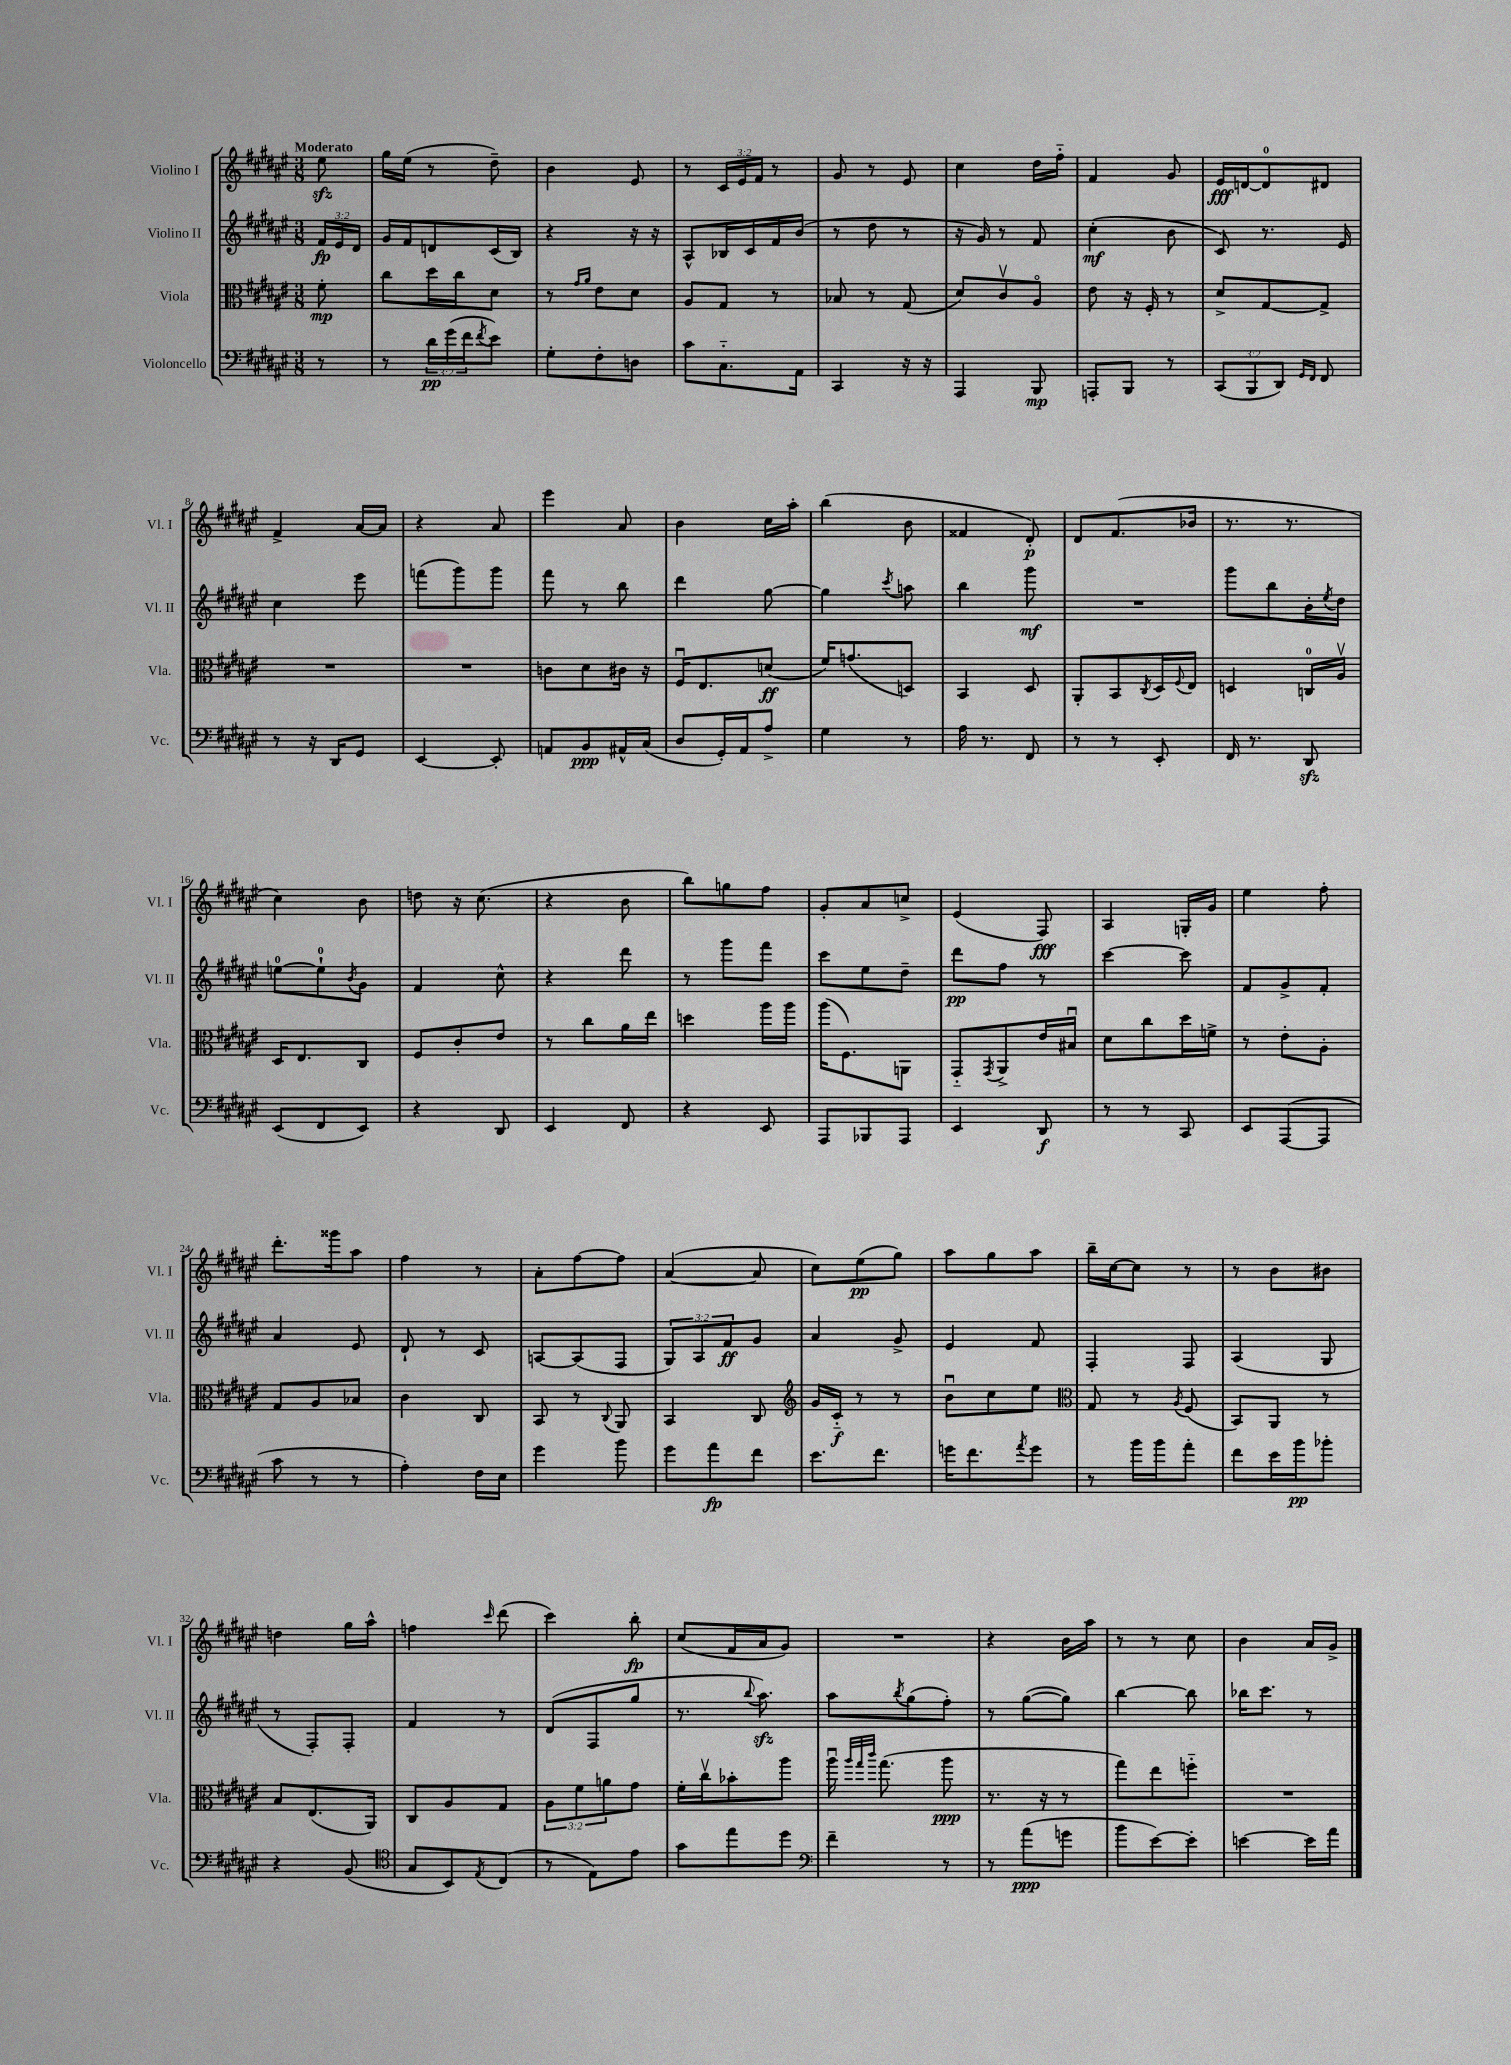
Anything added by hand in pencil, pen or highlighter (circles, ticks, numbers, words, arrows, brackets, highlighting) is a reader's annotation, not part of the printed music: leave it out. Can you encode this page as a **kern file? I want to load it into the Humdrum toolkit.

**kern	**dynam	**kern	**dynam	**kern	**dynam	**kern	**dynam
*part4	*part4	*part3	*part3	*part2	*part2	*part1	*part1
*staff4	*staff4	*staff3	*staff3	*staff2	*staff2	*staff1	*staff1
*I"Violoncello	*	*I"Viola	*	*I"Violino II	*	*I"Violino I	*
*I'Vc.	*	*I'Vla.	*	*I'Vl. II	*	*I'Vl. I	*
*clefF4	*	*clefC3	*	*clefG2	*	*clefG2	*
*k[f#c#g#d#a#e#]	*	*k[f#c#g#d#a#e#]	*	*k[f#c#g#d#a#e#]	*	*k[f#c#g#d#a#e#]	*
*M3/8	*	*M3/8	*	*M3/8	*	*M3/8	*
=	=	=	=	=	=	=	=
!	!	!	!	!	!	!LO:TX:a:B:t=Moderato	!
8r	.	8f#'\	mp	24f#/LL	fp	8ee#zz\	.
.	.	.	.	24e#/	.	.	.
.	.	.	.	24d#/JJ	.	.	.
=1	=1	=1	=1	=1	=1	=1	=1
8r	.	8cc#\L	.	16g#/LL	.	16gg#\LL	.
.	.	.	.	16f#/J	.	(16ee#\JJ	.
24d#\LL	pp	16dd#\L	.	8dn/	.	8r	.
(24g#\	.	.	.	.	.	.	.
.	.	16cc#\J	.	.	.	.	.
24f#\J	.	.	.	.	.	.	.
8qf#/	.	.	.	.	.	.	.
8e#\J)	.	8d#\J	.	(16c#/L	.	8dd#~\)	.
.	.	.	.	16B/JJ)	.	.	.
=2	=2	=2	=2	=2	=2	=2	=2
8G#'\L	.	8r	.	4r	.	4b\	.
.	.	16qqg#/LL	.	.	.	.	.
.	.	16qqa#/JJ	.	.	.	.	.
8F#'\	.	8e#\L	.	.	.	.	.
8Dn\J	.	8d#\J	.	16r	.	8e#/	.
.	.	.	.	16r	.	.	.
=3	=3	=3	=3	=3	=3	=3	=3
8c#\L	.	8A#/L	.	8A#^^/L	.	8r	.
8.C#\	.	8G#/J	.	16B-X/L	.	24c#/LL	.
.	.	.	.	.	.	24e#/	.
.	.	.	.	16c#/	.	.	.
.	.	.	.	.	.	24f#/JJ	.
.	.	8r	.	16f#/	.	8r	.
16AA#\Jk	.	.	.	(16b/JJ	.	.	.
=4	=4	=4	=4	=4	=4	=4	=4
4CC#/	.	8B-X/	.	8r	.	8g#/	.
.	.	8r	.	8dd#\	.	8r	.
16r	.	(8G#/	.	8r	.	8e#/	.
16r	.	.	.	.	.	.	.
=5	=5	=5	=5	=5	=5	=5	=5
4AAA#/	.	8d#/L)	.	16r	.	4cc#\	.
.	.	.	.	16g#/)	.	.	.
.	.	8c#v/	.	8r	.	.	.
8BBB/	mp	8A#/J	.	8f#/	.	16dd#\LL	.
.	.	.	.	.	.	16ff#\JJ	.
=6	=6	=6	=6	=6	=6	=6	=6
8AAAn'/L	.	8e#\	.	(4cc#'\	mf	4f#/	.
8BBB/J	.	16r	.	.	.	.	.
.	.	16F#'/	.	.	.	.	.
8r	.	8r	.	8b\	.	8g#/	.
=7	=7	=7	=7	=7	=7	=7	=7
(12CC#/L	.	8d#^/L	.	8c#/)	.	16e#/LL	fff
.	.	.	.	.	.	[16dn/J	.
12BBB/	.	.	.	.	.	.	.
.	.	[8G#/	.	8.r	.	8d/]	.
12DD#/J)	.	.	.	.	.	.	.
16qqGG#/LL	.	.	.	.	.	.	.
16qqFF#/JJ	.	.	.	.	.	.	.
8FF#/	.	8G#^/J]	.	.	.	8d#X/J	.
.	.	.	.	16e#/	.	.	.
!!LO:LB:g=z
=8	=8	=8	=8	=8	=8	=8	=8
8r	.	4.r	.	4cc#\	.	4f#^/	.
16r	.	.	.	.	.	.	.
16DD#/KL	.	.	.	.	.	.	.
8GG#/J	.	.	.	8eee#\	.	[16a#/LL	.
.	.	.	.	.	.	16a#/JJ]	.
=9	=9	=9	=9	=9	=9	=9	=9
[4EE#/	.	4.r	.	(8fffn\L	.	4r	.
.	.	.	.	8ggg#\)	.	.	.
8EE#'/]	.	.	.	8ggg#\J	.	8a#/	.
=10	=10	=10	=10	=10	=10	=10	=10
8AAn/L	.	8cn\L	.	8fff#\	.	4eee#\	.
8BB/	ppp	8d#\	.	8r	.	.	.
16AA#X^^/L	.	16c#X\Jk	.	8bb\	.	8a#/	.
(16C#/JJ	.	16r	.	.	.	.	.
=11	=11	=11	=11	=11	=11	=11	=11
8D#/L	.	16F#u/KL	.	4ddd#\	.	4b\	.
.	.	8.E#/	.	.	.	.	.
16GG#'/L)	.	.	.	.	.	.	.
16AA#/J	.	.	.	.	.	.	.
8A#^/J	.	(8dn/J	ff	[8gg#\	.	16cc#\LL	.
.	.	.	.	.	.	16aa#'\JJ	.
=12	=12	=12	=12	=12	=12	=12	=12
4G#\	.	16f#/KL)	.	4gg#\]	.	(4bb\	.
.	.	(8.gn/	.	.	.	.	.
.	.	.	.	8qccc#/	.	.	.
8r	.	8Dn/J)	.	8aan\	.	8b\	.
=13	=13	=13	=13	=13	=13	=13	=13
16A#\	.	4BB/	.	4bb\	.	4f##X/	.
8.r	.	.	.	.	.	.	.
8FF#/	.	8D#/	.	8ggg#\	mf	8d#'/)	p
=14	=14	=14	=14	=14	=14	=14	=14
8r	.	8AA#'/L	.	4.r	.	8d#/L	.
8r	.	8BB/	.	.	.	(8.f#/	.
.	.	8qC#/	.	.	.	.	.
8EE#'/	.	16D#/L	.	.	.	.	.
.	.	8qqF#/	.	.	.	.	.
.	.	16E#/JJ	.	.	.	16b-X/Jk	.
=15	=15	=15	=15	=15	=15	=15	=15
16FF#/	.	4Dn/	.	8ggg#\L	.	8.r	.
8.r	.	.	.	.	.	.	.
.	.	.	.	8bb\	.	.	.
.	.	.	.	.	.	8.r	.
8DD#zz/	.	16Cn/LL	.	16b'\L	.	.	.
.	.	.	.	8qee#/	.	.	.
.	.	16A#v/JJ	.	16dd#\JJ	.	.	.
!!LO:LB:g=z
=16	=16	=16	=16	=16	=16	=16	=16
(8EE#/L	.	16D#/KL	.	[8een\L	.	4cc#\)	.
.	.	8.E#/	.	.	.	.	.
8FF#/	.	.	.	8ee`\]	.	.	.
.	.	.	.	8qb/	.	.	.
8EE#/J)	.	8C#/J	.	8g#\J	.	8b\	.
=17	=17	=17	=17	=17	=17	=17	=17
4r	.	8F#/L	.	4f#/	.	8ddn\	.
.	.	8c#'/	.	.	.	16r	.
.	.	.	.	.	.	(8.cc#\	.
8DD#/	.	8e#/J	.	8cc#^^\	.	.	.
=18	=18	=18	=18	=18	=18	=18	=18
4EE#/	.	8r	.	4r	.	4r	.
.	.	8cc#\L	.	.	.	.	.
8FF#/	.	16a#\L	.	8ddd#\	.	8b\	.
.	.	16ee#\JJ	.	.	.	.	.
=19	=19	=19	=19	=19	=19	=19	=19
4r	.	4ddn\	.	8r	.	8bb\L)	.
.	.	.	.	8ggg#\L	.	8ggn\	.
8EE#/	.	16aa#\LL	.	8fff#\J	.	8ff#\J	.
.	.	16aa#\JJ	.	.	.	.	.
=20	=20	=20	=20	=20	=20	=20	=20
8AAA#/L	.	(16aa#\KL	.	8ccc#\L	.	8g#'/L	.
.	.	8.F#\)	.	.	.	.	.
8BBB-X/	.	.	.	8ee#\	.	8a#/	.
8AAA#/J	.	8AAn\J	.	8dd#~\J	.	8ccn^/J	.
=21	=21	=21	=21	=21	=21	=21	=21
4EE#/	.	8GG#/L	.	8ddd#\L	pp	(4e#/	.
.	.	8qGG#/	.	.	.	.	.
.	.	8AA#^/	.	8ff#\J	.	.	.
8DD#/	f	16e#/L	.	8r	.	8F#/)	fff
.	.	16B#Xu/JJ	.	.	.	.	.
=22	=22	=22	=22	=22	=22	=22	=22
8r	.	8d#\L	.	[4ccc#\	.	4A#/	.
8r	.	8cc#\	.	.	.	.	.
8CC#/	.	16dd#\L	.	8ccc#\]	.	16Gn'/LL	.
.	.	16fn^\JJ	.	.	.	16g#/JJ	.
=23	=23	=23	=23	=23	=23	=23	=23
8EE#/L	.	8r	.	8f#/L	.	4ee#\	.
([8AAA#/	.	8e#'\L	.	8g#^/	.	.	.
8AAA#/J]	.	8A#'\J	.	8f#'/J	.	8ff#'\	.
!!LO:LB:g=z
=24	=24	=24	=24	=24	=24	=24	=24
8c#\	.	8G#/L	.	4a#/	.	8.ddd#'\L	.
8r	.	8A#/	.	.	.	.	.
.	.	.	.	.	.	16ggg##X\k	.
8r	.	8B-X/J	.	8e#/	.	8aa#\J	.
=25	=25	=25	=25	=25	=25	=25	=25
4A#'\)	.	4c#\	.	8d#`/	.	4ff#\	.
.	.	.	.	8r	.	.	.
16F#\LL	.	8C#/	.	8c#/	.	8r	.
16E#\JJ	.	.	.	.	.	.	.
=26	=26	=26	=26	=26	=26	=26	=26
4g#\	.	8BB/	.	[8An/L	.	8a#'\L	.
.	.	8r	.	(8A/]	.	[8ff#\	.
.	.	8qqC#/	.	.	.	.	.
8b\	.	8AA#/	.	8F#/J	.	8ff#\J]	.
=27	=27	=27	=27	=27	=27	=27	=27
8g#\L	.	4BB/	.	12G#/L)	.	([4a#/	.
.	.	.	.	12A#/	.	.	.
8a#\	fp	.	.	.	.	.	.
.	.	.	.	12f#/	ff	.	.
8f#\J	.	8C#/	.	8g#/J	.	8a#/]	.
=28	=28	=28	=28	=28	=28	=28	=28
*	*	*clefG2	*	*	*	*	*
8.e#\L	.	16g#/LL	.	4a#/	.	8cc#\L)	.
.	.	16c#/JJ	f	.	.	.	.
.	.	8r	.	.	.	(8ee#\	pp
8.f#\J	.	.	.	.	.	.	.
.	.	8r	.	8g#^/	.	8gg#\J)	.
=29	=29	=29	=29	=29	=29	=29	=29
16gn\KL	.	8bu\L	.	4e#/	.	8aa#\L	.
8.f#\	.	.	.	.	.	.	.
.	.	8cc#\	.	.	.	8gg#\	.
8qa#/	.	.	.	.	.	.	.
8g\J	.	8ee#\J	.	8f#/	.	8aa#\J	.
=30	=30	=30	=30	=30	=30	=30	=30
*	*	*clefC3	*	*	*	*	*
8r	.	8G#/	.	4F#'/	.	16bb~\LL	.
.	.	.	.	.	.	[16cc#\J	.
16b\LL	.	8r	.	.	.	8cc#\J]	.
16b\J	.	.	.	.	.	.	.
.	.	8qA#/	.	.	.	.	.
8a#'\J	.	(8F#/	.	8F#/	.	8r	.
=31	=31	=31	=31	=31	=31	=31	=31
8f#\L	.	8BB/L)	.	(4A#/	.	8r	.
16e#\L	.	8AA#/J	.	.	.	8b\L	.
16b\J	pp	.	.	.	.	.	.
8b-X'\J	.	8r	.	8G#/	.	8b#X\J	.
!!LO:LB:g=z
=32	=32	=32	=32	=32	=32	=32	=32
4r	.	8B/L	.	8r	.	4ddn\	.
.	.	(8.E#/	.	8F#'/L)	.	.	.
(8BB/	.	.	.	8F#'/J	.	16gg#\LL	.
.	.	16AA#/Jk)	.	.	.	16aa#^^\JJ	.
=33	=33	=33	=33	=33	=33	=33	=33
*clefC4	*	*	*	*	*	*	*
8G#/L	.	8C#/L	.	4f#/	.	4ffn\	.
8BB/)	.	8A#/	.	.	.	.	.
8qE#/	.	.	.	.	.	16qqccc#/	.
(8C#/J	.	8G#/J	.	8r	.	(8ddd#\	.
=34	=34	=34	=34	=34	=34	=34	=34
8r	.	12A#\L	.	(8d#/L	.	4ccc#\)	.
.	.	12f#\	.	.	.	.	.
8E#\L)	.	.	.	8F#/	.	.	.
.	.	12an\	.	.	.	.	.
8e#\J	.	8g#\J	.	8gg#/J	.	8bb'\	fp
=35	=35	=35	=35	=35	=35	=35	=35
8g#\L	.	16f#'\LL	.	8.r	.	(8cc#/L	.
.	.	16cc#v\J	.	.	.	.	.
8ee#\	.	8b-X'\	.	.	.	16f#/L	.
.	.	.	.	8qqbb/	.	.	.
.	.	.	.	8.aa#zz\)	.	16a#/J	.
8dd#\J	.	8aa#\J	.	.	.	8g#/J)	.
=36	=36	=36	=36	=36	=36	=36	=36
*clefF4	*	*	*	*	*	*	*
4f#~\	.	16aa#u\	.	8aa#\L	.	4.r	.
.	.	32qqaa#/LLL	.	.	.	.	.
.	.	32qqgg#/	.	.	.	.	.
.	.	32qqccc#/JJJ	.	.	.	.	.
.	.	(8.gg#\	.	.	.	.	.
.	.	.	.	8qbb/	.	.	.
.	.	.	.	(8gg#\	.	.	.
8r	.	8aa#\	ppp	8ff#'\J)	.	.	.
=37	=37	=37	=37	=37	=37	=37	=37
8r	.	8.r	.	8r	.	4r	.
(8a#\L	ppp	.	.	([8gg#\L	.	.	.
.	.	16r	.	.	.	.	.
8gn\J	.	8r	.	8gg#\J])	.	16b\LL	.
.	.	.	.	.	.	16aa#\JJ	.
=38	=38	=38	=38	=38	=38	=38	=38
8b\L	.	8gg#\L)	.	[4bb\	.	8r	.
[8e#\)	.	8ee#\	.	.	.	8r	.
8e#'\J]	.	8ffn\J	.	8bb\]	.	8cc#\	.
=39	=39	=39	=39	=39	=39	=39	=39
[4en\	.	4.r	.	16bb-X\KL	.	4b\	.
.	.	.	.	8.ccc#\J	.	.	.
16e\LL]	.	.	.	8r	.	16a#/LL	.
16a#\JJ	.	.	.	.	.	16g#^/JJ	.
==	==	==	==	==	==	==	==
*-	*-	*-	*-	*-	*-	*-	*-
